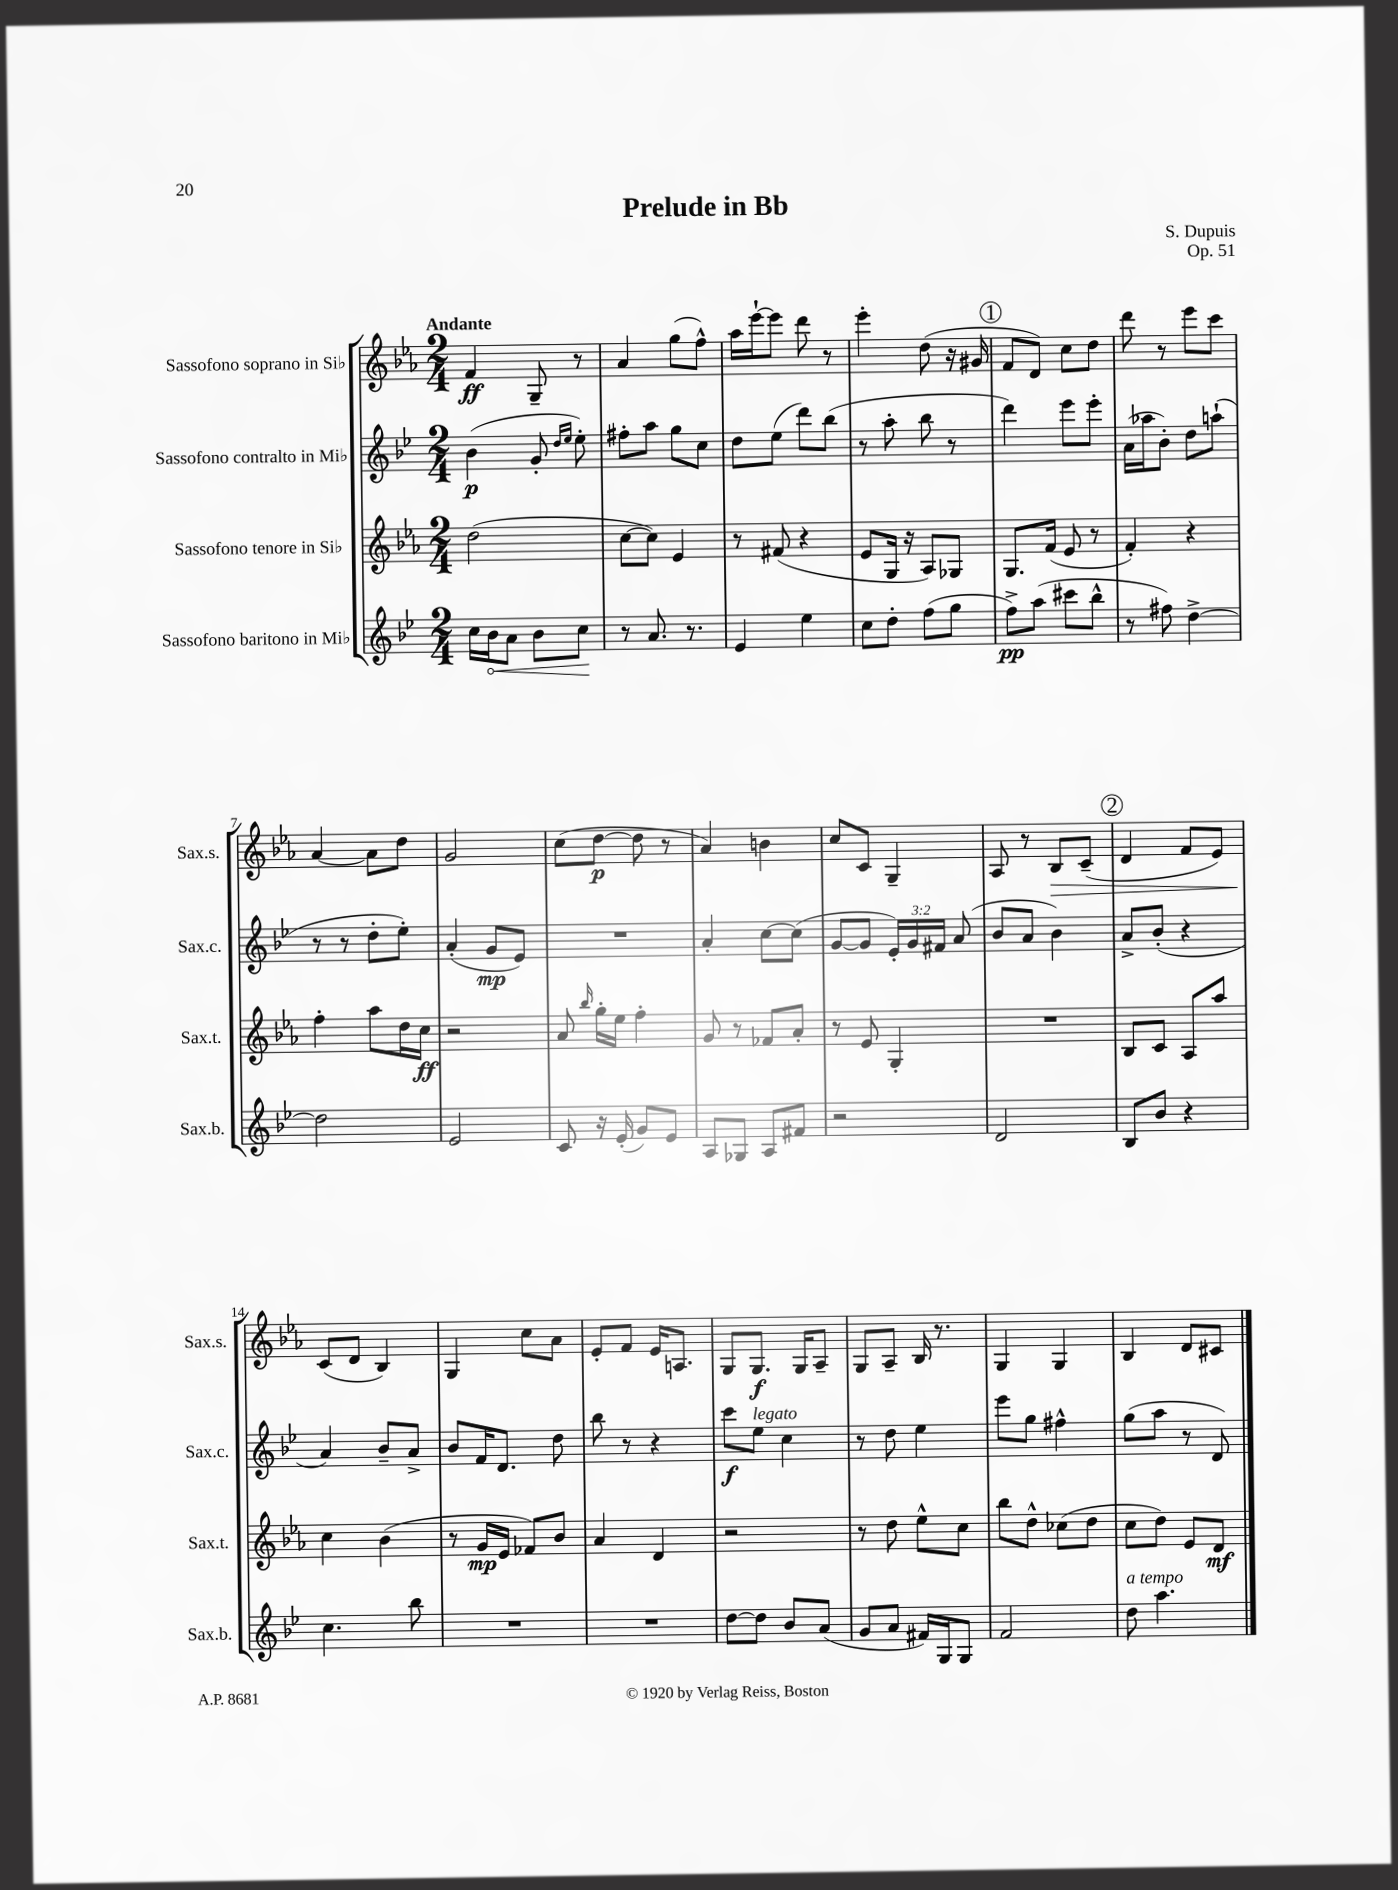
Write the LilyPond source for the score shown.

\header { title = "Prelude in Bb" composer = "S. Dupuis" opus = "Op. 51" }
<<
\new StaffGroup <<
\new Staff = "s0" \with { instrumentName = "Sassofono soprano in Sib" shortInstrumentName = "Sax.s." } {
    \clef treble \key ees \major \numericTimeSignature \time 2/4 \tempo "Andante"
    \autoBeamOff f'4\ff g8-- r8 |
    aes'4 g''8[( f''8]-^) |
    aes''16[ ees'''16~-! ees'''8] d'''8 r8 |
    ees'''4-. d''8( r16 gis'16 |
    \mark \markup { \circle "1" } f'8[ d'8]) c''8[ d''8] |
    d'''8 r8 ees'''8[ c'''8] |
    aes'4~ aes'8[ d''8] |
    g'2 |
    c''8[( d''8]~\p d''8 r8 |
    aes'4) b'4 |
    c''8[ c'8] g4-- |
    aes8 r8 bes8[\> c'8]--( |
    \mark \markup { \circle "2" } d'4 f'8[ ees'8]) |
    c'8[\!( d'8] bes4) |
    g4 c''8[ aes'8] |
    ees'8[-. f'8] ees'16[ a8.] |
    g8[ g8.]\f g16[ aes8]-- |
    g8[ aes8]-- bes16 r8. |
    g4 g4 |
    bes4 d'8[ cis'8] \bar "|." |
}
\new Staff = "s1" \with { instrumentName = "Sassofono contralto in Mib" shortInstrumentName = "Sax.c." } {
    \clef treble \key bes \major \numericTimeSignature \time 2/4 \override Staff.TupletNumber.text = #tuplet-number::calc-fraction-text
    \autoBeamOff bes'4\p( g'8-. \grace { d''16[ ees''16] } ees''8-.) |
    fis''8[-. a''8] g''8[ c''8] |
    d''8[ ees''8]( d'''8[) bes''8]( |
    r8 a''8-. bes''8 r8 |
    \mark \markup { \circle "1" } d'''4) ees'''8[ ees'''8]-. |
    a'16[( aes''16 bes'8]-.) d''8[ a''8]-!( |
    r8 r8 d''8[-. ees''8]-.) |
    a'4-.( g'8[\mp ees'8]) |
    R2 |
    a'4-. c''8[~ c''8]( |
    g'8[~ g'8] \tuplet 3/2 { ees'16[-.) g'16 fis'16] } a'8( |
    bes'8[ a'8] bes'4) |
    \mark \markup { \circle "2" } a'8[-> bes'8]-.( r4 |
    a'4) bes'8[-- a'8]-> |
    bes'8[ f'16 d'8.] d''8 |
    bes''8 r8 r4 |
    c'''8[\f ees''8]^\markup { \italic "legato" } c''4 |
    r8 d''8 ees''4 |
    ees'''8[ g''8] fis''4-^ |
    g''8[( a''8] r8 d'8) \bar "|." |
}
\new Staff = "s2" \with { instrumentName = "Sassofono tenore in Sib" shortInstrumentName = "Sax.t." } {
    \clef treble \key ees \major \numericTimeSignature \time 2/4
    \autoBeamOff d''2( |
    c''8[~ c''8]) ees'4 |
    r8 fis'8( r4 |
    ees'8[ g16] r16 aes8[) ges8] |
    \mark \markup { \circle "1" } g8.[ f'16]( ees'8 r8 |
    f'4-.) r4 |
    f''4-. aes''8[ d''16 c''16]\ff |
    r2 |
    aes'8 \grace { bes''16 } g''16[-. ees''16] f''4-. |
    g'8 r8 fes'8[ aes'8]-. |
    r8 ees'8 g4-. |
    R2 |
    \mark \markup { \circle "2" } bes8[ c'8] aes8[ aes''8] |
    c''4 bes'4( |
    r8 g'16[\mp ees'16] fes'8[) bes'8] |
    aes'4 d'4 |
    r2 |
    r8 d''8 ees''8[-^ c''8] |
    bes''8[ d''8]-^ ces''8[( d''8] |
    c''8[ d''8]) ees'8[ d'8]\mf \bar "|." |
}
\new Staff = "s3" \with { instrumentName = "Sassofono baritono in Mib" shortInstrumentName = "Sax.b." } {
    \clef treble \key bes \major \numericTimeSignature \time 2/4
    \autoBeamOff c''16[ \once \override Hairpin.circled-tip = ##t bes'16\< a'8] bes'8[ c''8]\! |
    r8 a'8. r8. |
    ees'4 ees''4 |
    c''8[ d''8]-. f''8[( g''8] |
    \mark \markup { \circle "1" } f''8[->\pp) a''8]( cis'''8[ bes''8]-^ |
    r8 fis''8) d''4~-> |
    d''2 |
    ees'2 |
    c'8 r16 ees'16-.( g'8[) ees'8] |
    a8[ ges8] a8[ fis'8] |
    r2 |
    d'2 |
    \mark \markup { \circle "2" } bes8[ bes'8] r4 |
    c''4. bes''8 |
    R2 |
    R2 |
    d''8[~ d''8] bes'8[ a'8]( |
    g'8[ a'8] fis'16[) g16 g8] |
    f'2 |
    d''8^\markup { \italic "a tempo" } a''4. \bar "|." |
}
>>
>>
